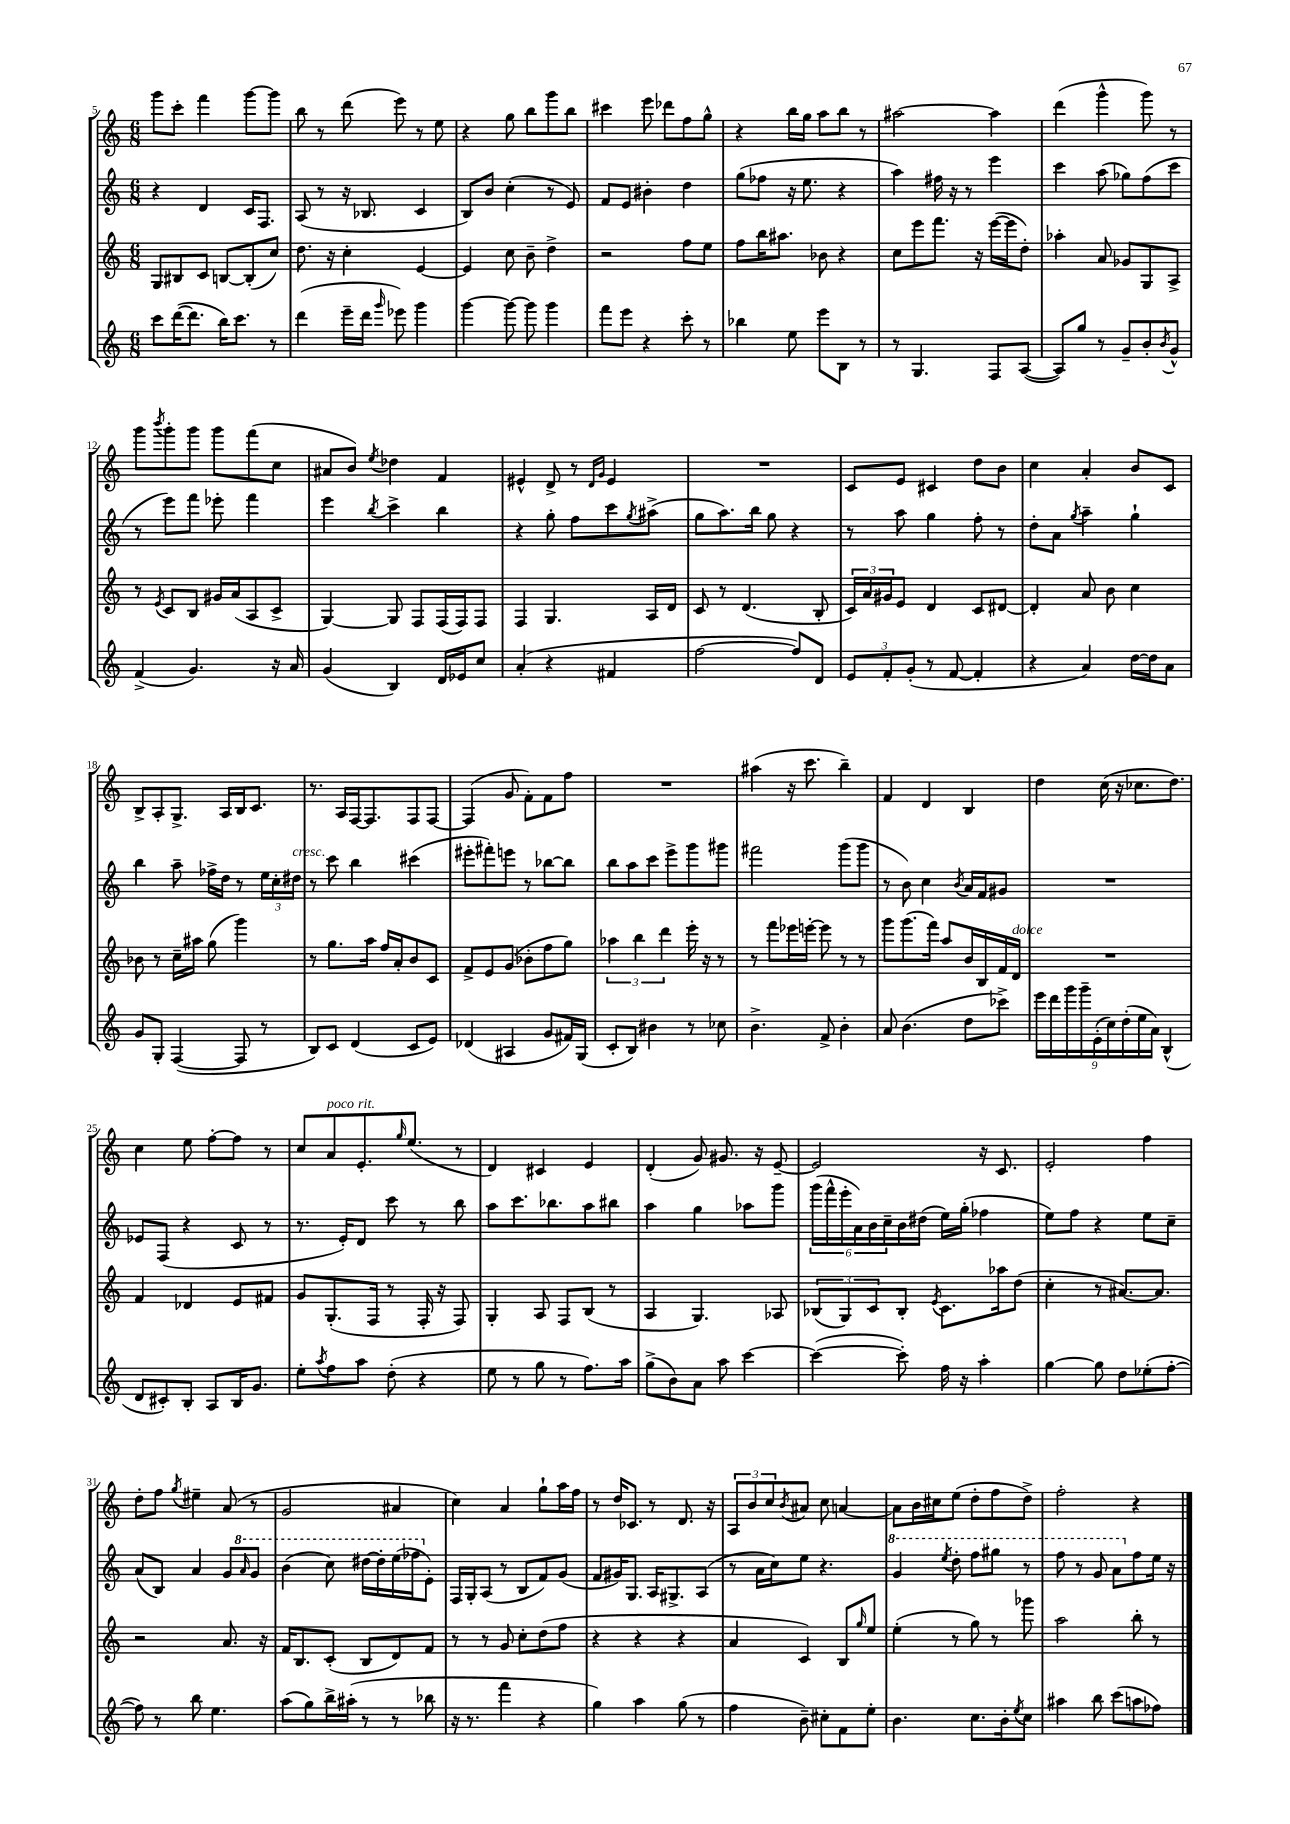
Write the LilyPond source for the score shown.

<<
\new StaffGroup <<
\new Staff = "s0" {
    \clef treble \key c \major \numericTimeSignature \time 6/8
    g'''8 c'''8-. f'''4 g'''8~ g'''8 |
    b''8 r8 d'''8( e'''8) r8 e''8 |
    r4 g''8 b''8 g'''8 b''8 |
    cis'''4 e'''8 des'''8 f''8 g''8-^ |
    r4 b''16 g''16 a''8 b''8 r8 |
    ais''2~ ais''4 |
    d'''4( g'''4-^ g'''8) r8 |
    g'''8 \acciaccatura { b'''8 } g'''8-. g'''8 g'''8 f'''8( c''8 |
    ais'8 b'8) \acciaccatura { e''8 } des''4 f'4 |
    eis'4-^ d'8-> r8 \grace { d'16 g'16 } eis'4 |
    R2. |
    c'8 e'8 cis'4 d''8 b'8 |
    c''4 a'4-. b'8 c'8 |
    b8-> a8-. g8.-> a16 b16 c'8. |
    r8. a16 f16~ f8. f8 f8~ |
    f4( g'8 f'8-.) f'8 f''8 |
    R2. |
    ais''4( r16 c'''8. b''4--) |
    f'4 d'4 b4 |
    d''4 c''16( r16 ces''8. d''8.) |
    c''4 e''8 f''8~-. f''8 r8 |
    c''8 a'8^\markup { \italic "poco rit." } e'8.-. \grace { g''16 } e''8.( r8 |
    d'4) cis'4 e'4 |
    d'4-.( g'8) gis'8. r16 e'8~-- |
    e'2 r16 c'8. |
    e'2-. f''4 |
    d''8-. f''8 \acciaccatura { g''8 } eis''4-- a'8( r8 |
    g'2 ais'4 |
    c''4) a'4 g''8-! a''16 f''16 |
    r8 d''16 ces'8. r8 d'8. r16 |
    \tuplet 3/2 { a8 b'8 c''8 } \acciaccatura { b'8 } ais'8 c''8 a'4~ |
    a'8 b'16 cis''16 e''8( d''8-. f''8 d''8->) |
    f''2-. r4 \bar "|." |
}
\new Staff = "s1" {
    \clef treble \key c \major \numericTimeSignature \time 6/8
    r4 d'4 c'16 f8. |
    a8( r8 r16 bes8. c'4 |
    b8) b'8 c''4-.( r8 e'8) |
    f'8 e'8 bis'4-. d''4 |
    g''8( fes''8 r16 e''8. r4 |
    a''4) fis''16 r16 r8 e'''4 |
    c'''4 a''8( ges''8) f''8( c'''8 |
    r8 e'''8) f'''8 ees'''8-. f'''4 |
    e'''4 \acciaccatura { b''8 } c'''4-> b''4 |
    r4 g''8-. f''8 c'''8 \acciaccatura { g''8 } ais''8->( |
    g''8 a''8.) b''16 g''8 r4 |
    r8 a''8 g''4 f''8-. r8 |
    d''8-. a'8 \acciaccatura { g''8 } a''4-- g''4-! |
    b''4 a''8-- fes''16-> d''16 r8 \tuplet 3/2 { e''16 c''16-. dis''16^\markup { \italic "cresc." } } |
    r8 c'''8 b''4 cis'''4( |
    eis'''8-. fis'''8-.) e'''8 r8 bes''8~ bes''8 |
    b''8 a''8 c'''8 e'''8-> g'''8 gis'''8 |
    fis'''2 g'''8( g'''8 |
    r8 b'8) c''4 \acciaccatura { b'8 } a'16 f'16 gis'8 |
    R2. |
    ees'8 f8( r4 c'8 r8 |
    r8. e'16-.) d'8 c'''8 r8 b''8 |
    a''8 c'''8. bes''8. a''8 bis''8 |
    a''4 g''4 aes''8 g'''8 |
    \tuplet 6/4 { g'''16( f'''16-^ e'''16-. a'16) b'16 c''16-- } b'16 dis''16( e''16) g''16-.( fes''4 |
    e''8) f''8 r4 e''8 c''8-- |
    a'8( b8) a'4 g'8 \ottava #1 \grace { a''16 } g''8 |
    b''4( c'''8) dis'''16~ dis'''16-. e'''16( fes'''16 \ottava #0 e'8-.) |
    f16 g16-. a8( r8 b8 f'8) g'8( |
    f'8 gis'16) g8. a16 gis8.-> a8( |
    r8 a'16 c''16) e''8 r4. |
    \ottava #1 g''4 \acciaccatura { e'''8 } d'''8-. f'''8 gis'''8 r8 |
    f'''8 r8 g''8 a''8 \ottava #0 f''8 e''16 r16 \bar "|." |
}
\new Staff = "s2" {
    \clef treble \key c \major \numericTimeSignature \time 6/8
    g8 bis8 c'8 b8~ b8-.( c''8) |
    d''8. r16 c''4-. e'4~ |
    e'4 c''8 b'8-- d''4-> |
    r2 f''8 e''8 |
    f''8 b''16 ais''8. bes'8 r4 |
    c''8 e'''8 f'''8. r16 e'''16~( e'''16 d''8-.) |
    aes''4-. a'8 ges'8 g8 a8-> |
    r8 \acciaccatura { e'8 } c'8 b8 gis'16 a'16( a8 c'8-> |
    g4~) g8 f8 f16( f16) f8 |
    f4 g4. a16 d'16 |
    c'8 r8 d'4.( b8-. |
    \tuplet 3/2 { c'16) a'16 gis'16 } e'8 d'4 c'8 dis'8~ |
    dis'4-. a'8 b'8 c''4 |
    bes'8 r8 c''16-- ais''16 g''8( g'''4) |
    r8 g''8. a''16 f''16 a'16-. b'8 c'8 |
    f'8-> e'8 g'8( bes'8-. f''8 g''8) |
    \tuplet 3/2 { aes''4 b''4 d'''4 } e'''16-. r16 r8 |
    r8 f'''8 ees'''16 e'''16~-. e'''8 r8 r8 |
    g'''8 g'''8.( f'''16) a''8 b'16 b16 f'16 d'16^\markup { \italic "dolce" } |
    R2. |
    f'4 des'4 e'8 fis'8 |
    g'8 g8.-.( f16 r8 f16-. r16 f8) |
    g4-. a8 f8 b8( r8 |
    a4 g4.) aes8 |
    \tuplet 3/2 { bes8( g8) c'8 } bes8-. \acciaccatura { e'8 } c'8. aes''16 d''8( |
    c''4-. r8 ais'8.~) ais'8. |
    r2 a'8. r16 |
    f'16 b8. c'8-.( b8 d'8) f'8 |
    r8 r8 g'8 c''8-. d''8( f''8 |
    r4 r4 r4 |
    a'4 c'4) b8 \grace { g''16 } e''8 |
    e''4-.( r8 g''8) r8 ges'''8 |
    a''2 b''8-. r8 \bar "|." |
}
\new Staff = "s3" {
    \clef treble \key c \major \numericTimeSignature \time 6/8
    c'''8 d'''16~( d'''8. b''16) c'''8. r8 |
    d'''4( e'''16-- d'''16 \grace { g'''16 } ees'''8) g'''4 |
    g'''4~ g'''8~ g'''8 g'''4 |
    f'''8 e'''8 r4 c'''8-. r8 |
    bes''4 e''8 e'''8 b8 r8 |
    r8 g4. f8 a8~( |
    a8) g''8 r8 g'8-- b'8-. \acciaccatura { b'8 } g'8-^ |
    f'4->( g'4.) r16 a'16 |
    g'4( b4) d'16 ees'16 c''8 |
    a'4-.( r4 fis'4 |
    f''2~ f''8) d'8 |
    \tuplet 3/2 { e'8 f'8-. g'8-.( } r8 f'8~ f'4-. |
    r4 a'4) d''16~ d''16 a'8 |
    g'8 g8-. f4~( f8 r8 |
    b8) c'8 d'4( c'8 e'8) |
    des'4( ais4 g'8 fis'16) g16( |
    c'8-. b8) bis'4 r8 ces''8 |
    b'4.-> f'8-> b'4-. |
    a'8 b'4.( d''8 ces'''8->) |
    \tuplet 9/8 { e'''16 d'''16 g'''16 g'''16-- e'16-.( c''16) d''16-.( e''16 a'16) } b4-^( |
    d'8 cis'8-.) b8-. a8 b16 g'8. |
    e''8-. \acciaccatura { a''8 } f''8 a''8 d''8-.( r4 |
    e''8 r8 g''8 r8 f''8.) a''16 |
    g''8->( b'8) a'8 a''8 c'''4~ |
    c'''4~( c'''8-.) f''16 r16 a''4-. |
    g''4~ g''8 d''8 ees''8-.( f''8~-. |
    f''8) r8 b''8 e''4. |
    a''8( g''8) b''16-> ais''16-.( r8 r8 bes''8 |
    r16 r8. f'''4 r4 |
    g''4) a''4 g''8( r8 |
    f''4 b'8--) cis''8-. f'8 e''8-. |
    b'4. c''8. b'16-. \acciaccatura { e''8 } c''8 |
    ais''4 b''8 c'''8( a''8 fes''8) \bar "|." |
}
>>
>>
\layout { \context { \Score currentBarNumber = #5 } }
